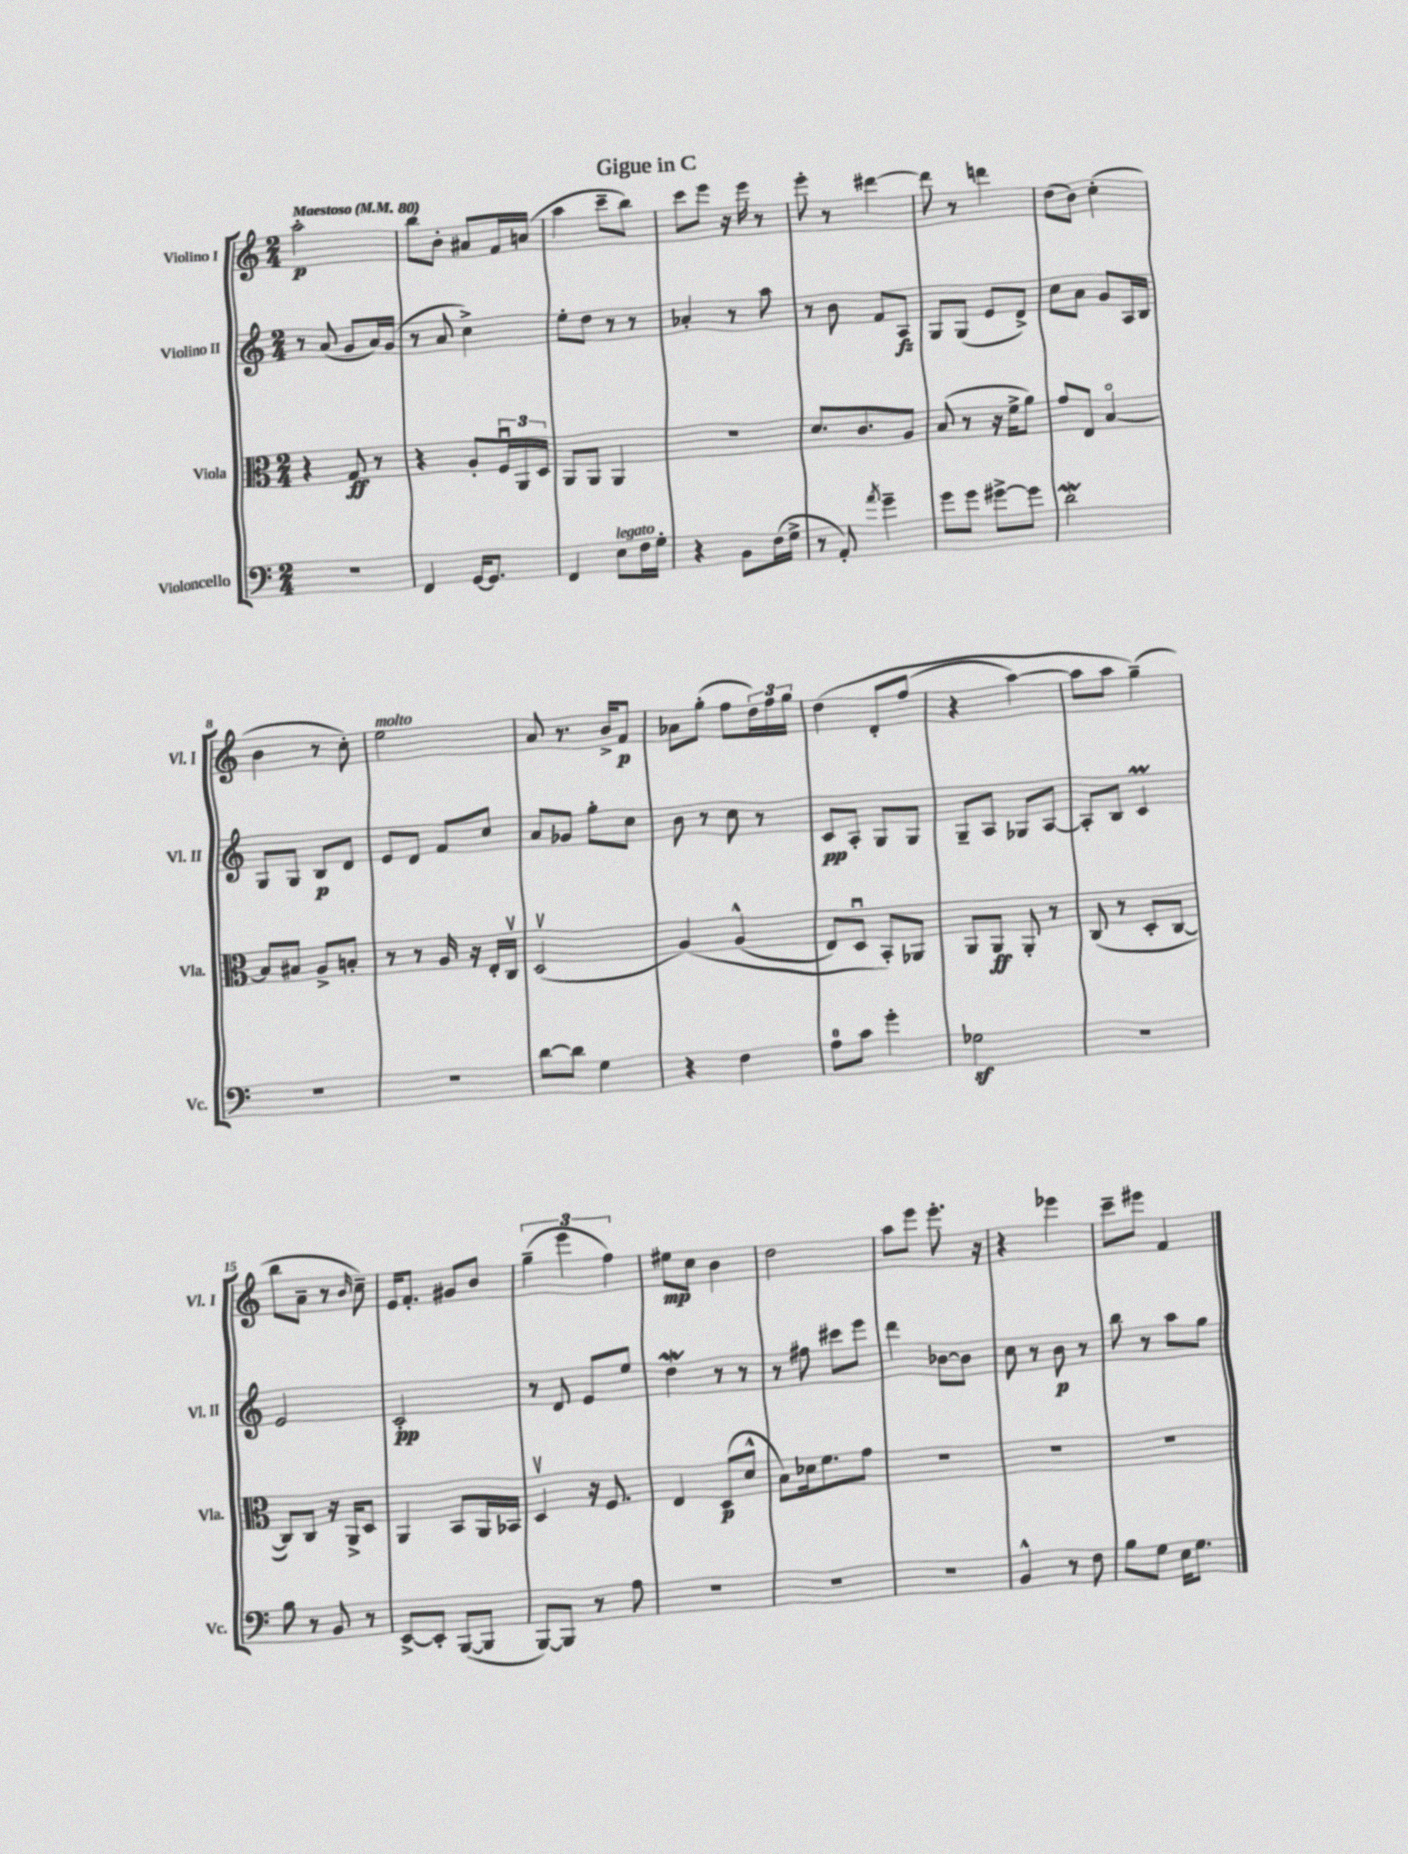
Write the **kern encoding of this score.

**kern	**kern	**dynam	**kern	**dynam	**kern	**dynam
*part4	*part3	*part3	*part2	*part2	*part1	*part1
*staff4	*staff3	*staff3	*staff2	*staff2	*staff1	*staff1
*I"Violoncello	*I"Viola	*	*I"Violino II	*	*I"Violino I	*
*I'Vc.	*I'Vla.	*	*I'Vl. II	*	*I'Vl. I	*
*clefF4	*clefC3	*	*clefG2	*	*clefG2	*
*k[]	*k[]	*	*k[]	*	*k[]	*
*M2/4	*M2/4	*	*M2/4	*	*M2/4	*
*MM80	*MM80	*	*MM80	*	*MM80	*
=1	=1	=1	=1	=1	=1	=1
!	!	!	!	!	!LO:TX:a:B:t=Maestoso	!
2r	4r	.	8r	.	2aa'\	p
.	.	.	(8a/	.	.	.
.	8G/	ff	8g/L	.	.	.
.	8r	.	16a/L)	.	.	.
.	.	.	(16g/JJ	.	.	.
=2	=2	=2	=2	=2	=2	=2
4FF/	4r	.	8r	.	8bb\L	.
.	.	.	8a/	.	8b'\J	.
[16GG/KL	8A'/L	.	4cc^\)	.	8a#X/L	.
8.GG/J]	.	.	.	.	.	.
.	24Fu/L	.	.	.	16f/L	.
.	24AA/	.	.	.	.	.
.	.	.	.	.	(16an/JJ	.
.	24D/JJ	.	.	.	.	.
=3	=3	=3	=3	=3	=3	=3
4FF/	8AA/L	.	8ee'\L	.	4aa\	.
.	8AA/J	.	8dd\J	.	.	.
!LO:TX:a:i:t=legato	!	!	!	!	!	!
8E\L	4AA/	.	8r	.	8ccc~\L	.
16F\L	.	.	8r	.	8bb\J)	.
16G'\JJ	.	.	.	.	.	.
=4	=4	=4	=4	=4	=4	=4
4r	2r	.	4a-X'/	.	8ccc\L	.
.	.	.	.	.	8eee\J	.
8BB\L	.	.	8r	.	16r	.
.	.	.	.	.	16eee\	.
(16F\L	.	.	8aa\	.	8r	.
16G^\JJ	.	.	.	.	.	.
=5	=5	=5	=5	=5	=5	=5
8r	8.d/L	.	8r	.	8eee'\	.
8AA'/)	.	.	8b\	.	8r	.
.	8.c/	.	.	.	.	.
8qa/	.	.	.	.	.	.
4g~\	.	.	8f/L	.	[4ddd#X\	.
.	8A/J	.	8A/J	fz	.	.
=6	=6	=6	=6	=6	=6	=6
8g\L	(8B/	.	8G/L	.	8ddd#\]	.
8g\J	8r	.	(8G/J	.	8r	.
[8g#X^\L	16r	.	8e/L	.	4dddn\	.
.	16f^\KL	.	.	.	.	.
8g#\J]	8a\J)	.	8d^/J)	.	.	.
=7	=7	=7	=7	=7	=7	=7
2dW\	8g/L	.	8cc\L	.	(8dd\L	.
.	8E/J	.	8a\J	.	8b\J)	.
.	[4B/	.	8g/L	.	(4cc'\	.
.	.	.	16A/L	.	.	.
.	.	.	16B/JJ	.	.	.
!!LO:LB:g=z
=8	=8	=8	=8	=8	=8	=8
2r	8B/L]	.	8G/L	.	4b\	.
.	8B#X/J	.	8G/J	.	.	.
.	8A^/L	.	8B/L	p	8r	.
.	8Bn'/J	.	8d/J	.	8cc'\)	.
=9	=9	=9	=9	=9	=9	=9
!	!	!	!	!	!LO:TX:a:i:t=molto	!
2r	8r	.	8e/L	.	2ee\	.
.	8r	.	8d/J	.	.	.
.	16A/	.	8f/L	.	.	.
.	16r	.	.	.	.	.
.	16E'/LL	.	8cc/J	.	.	.
.	16Cv/JJ	.	.	.	.	.
=10	=10	=10	=10	=10	=10	=10
[8d\L	(2Dv/	.	8a/L	.	8a/	.
8d\J]	.	.	8g-X/J	.	8.r	.
4G\	.	.	8gg'\L	.	.	.
.	.	.	.	.	16b^/KL	.
.	.	.	8cc\J	.	8f/J	p
=11	=11	=11	=11	=11	=11	=11
4r	(4A/)	.	8b\	.	8a-X\L	.
.	.	.	8r	.	(8gg'\J	.
4F\	(4A^^/	.	8cc\	.	8ff\L	.
.	.	.	8r	.	24dd\L)	.
.	.	.	.	.	24ff\	.
.	.	.	.	.	24gg\JJ	.
=12	=12	=12	=12	=12	=12	=12
8A\L	8E/L)	.	8c/L	pp	(4dd\	.
8c\J	8Du/J	.	8A'/J	.	.	.
4g'\	8BB'/L)	.	8G/L	.	8d'/L	.
.	8AA-X/J	.	8G/J	.	(8ff/J	.
=13	=13	=13	=13	=13	=13	=13
2G-Xz\	8AA/L	.	8G~/L	.	4r	.
.	8AA/J	ff	8A/J	.	.	.
.	8AA'/	.	8G-X/L	.	[4aa\)	.
.	8r	.	[8A/J	.	.	.
=14	=14	=14	=14	=14	=14	=14
2r	(8C/	.	8A'/L]	.	8aa\L]	.
.	8r	.	8B/J	.	8aa\J	.
.	8D'/L	.	4cM/	.	(4gg~\)	.
.	[8C/J	.	.	.	.	.
!!LO:LB:g=z
=15	=15	=15	=15	=15	=15	=15
8B\	8C/L])	.	2e/	.	8bb\L	.
8r	8C/J	.	.	.	8a~\J	.
8BB/	16r	.	.	.	8r	.
.	16AA^/KL	.	.	.	.	.
.	.	.	.	.	16qqb/	.
8r	8D/J	.	.	.	8cc~\)	.
=16	=16	=16	=16	=16	=16	=16
[8EE^/L	4AA/	.	2c'/	pp	16e/KL	.
.	.	.	.	.	8.f'/J	.
8EE'/J]	.	.	.	.	.	.
([8BBB/L	8BB/L	.	.	.	8g#X/L	.
8BBB/J]	16AA/L	.	.	.	8b/J	.
.	16BB-X/JJ	.	.	.	.	.
=17	=17	=17	=17	=17	=17	=17
[8BBB/L)	4Dv/	.	8r	.	(6gg~\	.
8BBB/J]	.	.	8d/	.	.	.
.	.	.	.	.	6eee\	.
8r	16r	.	8e/L	.	.	.
.	8.F/	.	.	.	.	.
.	.	.	.	.	6ff\)	.
8A\	.	.	8ee/J	.	.	.
=18	=18	=18	=18	=18	=18	=18
2r	4E/	.	4ddW\	.	8ee#X\L	mp
.	.	.	.	.	8cc\J	.
.	(8D/L	p	8r	.	4b\	.
.	8d^^/J	.	8r	.	.	.
=19	=19	=19	=19	=19	=19	=19
2r	8B\L)	.	8r	.	2dd\	.
.	16d-X\k	.	8ff#X\	.	.	.
.	8.f\	.	.	.	.	.
.	.	.	8ccc#X\L	.	.	.
.	8g\J	.	8eee\J	.	.	.
=20	=20	=20	=20	=20	=20	=20
2r	2r	.	4ddd\	.	8aa\L	.
.	.	.	.	.	8eee\J	.
.	.	.	[8b-X\L	.	8.eee'\	.
.	.	.	8b-\J]	.	.	.
.	.	.	.	.	16r	.
=21	=21	=21	=21	=21	=21	=21
4BB^^/	2r	.	8cc\	.	4r	.
.	.	.	8r	.	.	.
8r	.	.	8b\	p	4eee-X\	.
8F\	.	.	8r	.	.	.
=22	=22	=22	=22	=22	=22	=22
8B\L	2r	.	8bb\	.	8ccc~\L	.
8G\J	.	.	8r	.	8eee#X\J	.
16E\KL	.	.	8aa\L	.	4f/	.
8.G\J	.	.	.	.	.	.
.	.	.	8gg\J	.	.	.
==	==	==	==	==	==	==
*-	*-	*-	*-	*-	*-	*-
